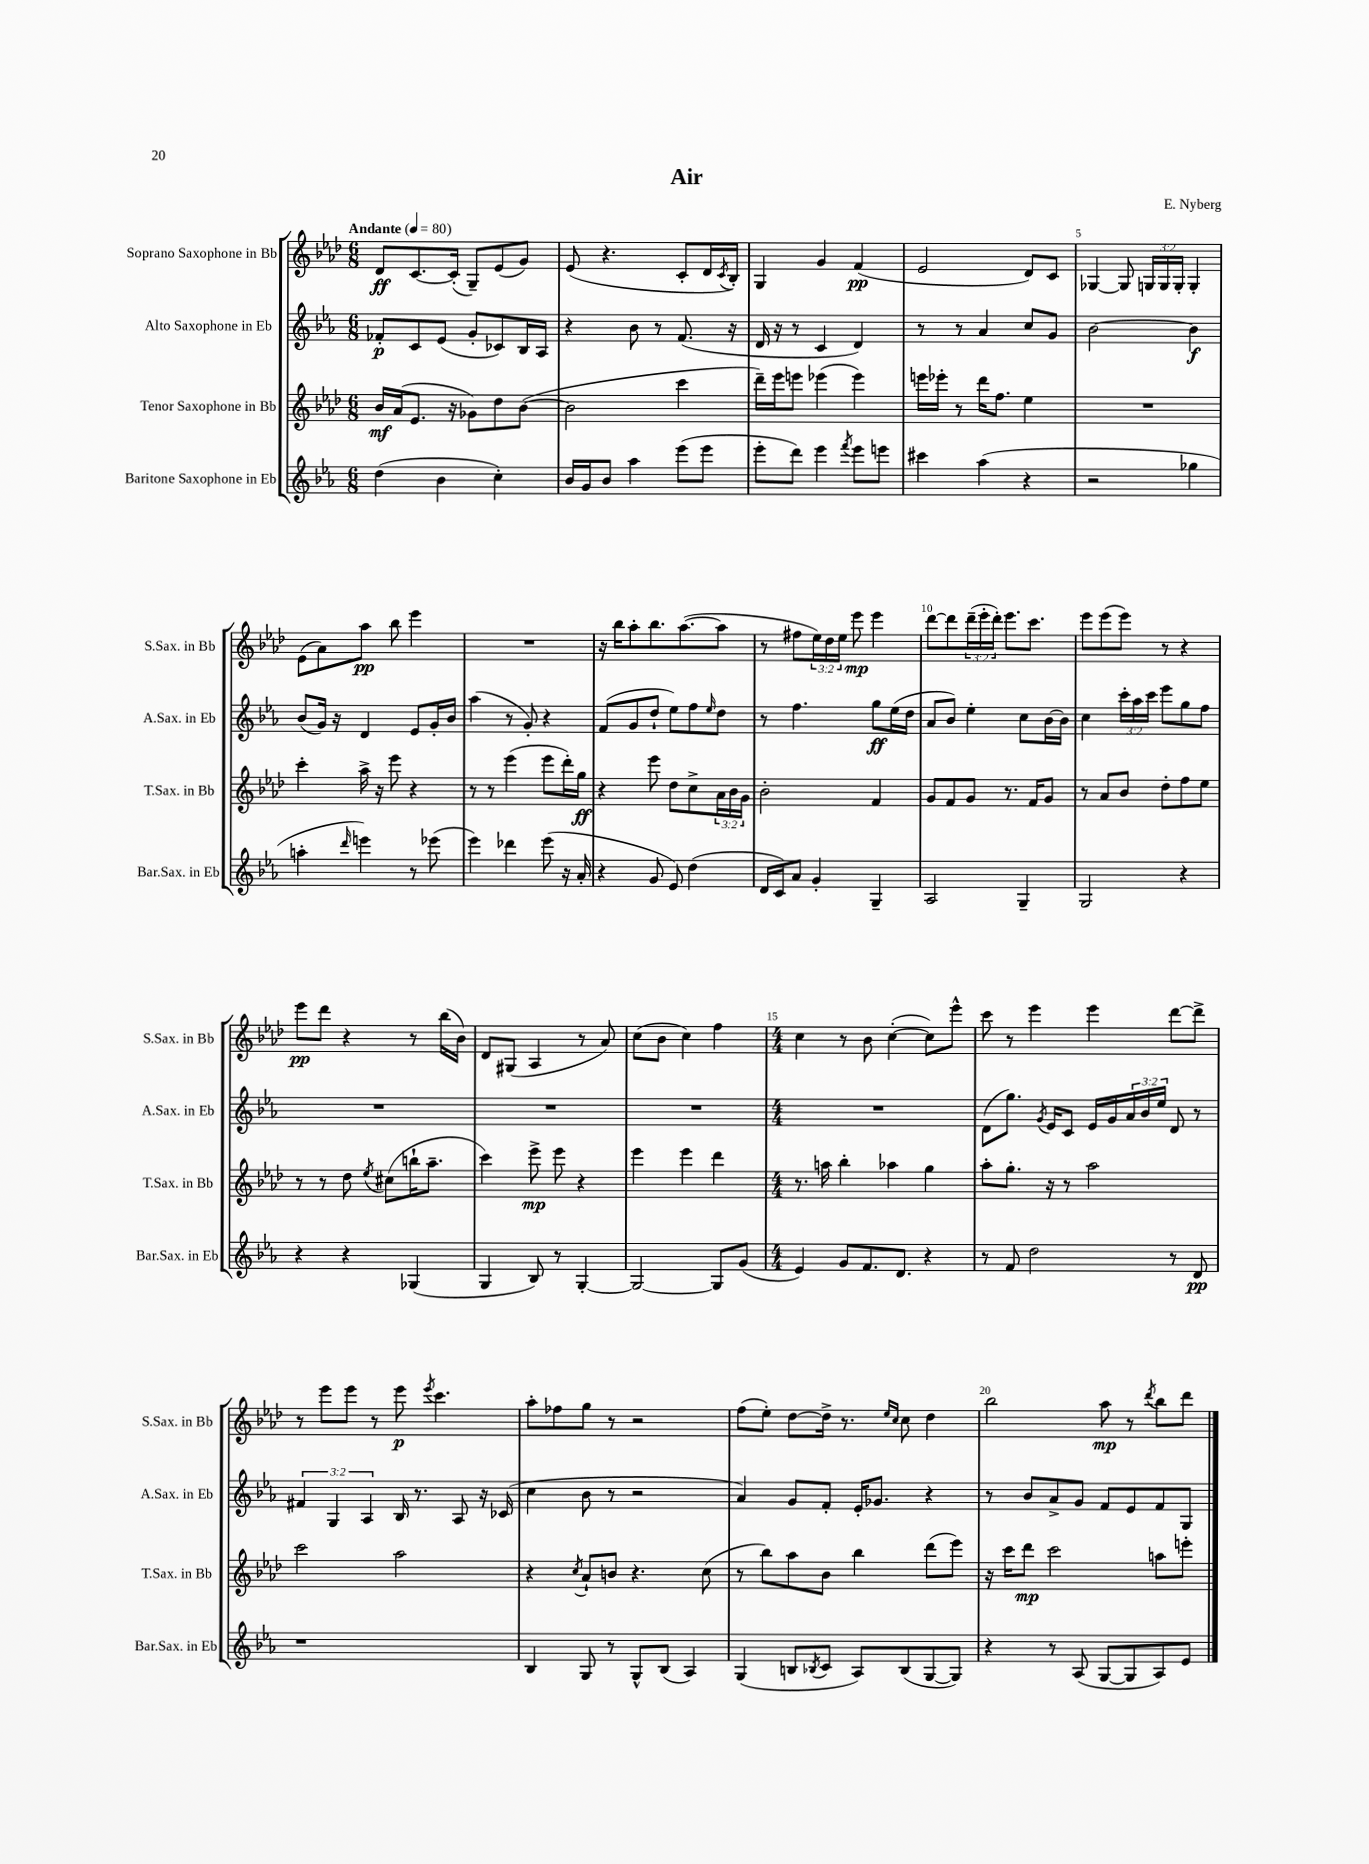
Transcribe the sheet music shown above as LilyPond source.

\header { title = "Air" composer = "E. Nyberg" }
<<
\new StaffGroup <<
\new Staff = "s0" \with { instrumentName = "Soprano Saxophone in Bb" shortInstrumentName = "S.Sax. in Bb" } {
    \clef treble \key aes \major \numericTimeSignature \time 6/8 \override Staff.TupletNumber.text = #tuplet-number::calc-fraction-text \tempo "Andante" 4 = 80
    des'8\ff c'8.~ c'16-.( g8--) ees'8( g'8) |
    ees'8( r4. c'8-. des'16 \acciaccatura { c'8 } bes16-.) |
    g4 g'4 f'4\pp( |
    ees'2 des'8) c'8 |
    ges4~ ges8 \tuplet 3/2 { g16 g16 g16-. } g4-. |
    ees'8( aes'8) aes''8\pp bes''8 ees'''4 |
    R2. |
    r16 bes''16 aes''8-. bes''8. aes''8.~( aes''8 |
    r8 fis''8 \tuplet 3/2 { ees''16) des''16 ees''16 } ees'''8\mp ees'''4 |
    des'''8~ des'''8 \tuplet 3/2 { des'''16--( ees'''16-. des'''16-.) } ees'''8. c'''8. |
    ees'''8 ees'''8( ees'''8) r8 r4 |
    ees'''8\pp des'''8 r4 r8 bes''16( bes'16) |
    des'8 gis8( aes4 r8 aes'8) |
    c''8( bes'8 c''4) f''4 |
    \numericTimeSignature \time 4/4 c''4 r8 bes'8 c''4~-.( c''8) ees'''8-^ |
    c'''8 r8 ees'''4 ees'''4 des'''8~ des'''8-> |
    r8 ees'''8 ees'''8 r8 ees'''8\p \acciaccatura { ees'''8 } c'''4. |
    aes''8-. fes''8 g''8 r8 r2 |
    f''8( ees''8-.) des''8~ des''16-> r8. \grace { ees''16 c''16 } c''8 des''4 |
    bes''2 aes''8\mp r8 \acciaccatura { des'''8 } bes''8 des'''8 \bar "|." |
}
\new Staff = "s1" \with { instrumentName = "Alto Saxophone in Eb" shortInstrumentName = "A.Sax. in Eb" } {
    \clef treble \key ees \major \numericTimeSignature \time 6/8 \override Staff.TupletNumber.text = #tuplet-number::calc-fraction-text
    fes'8-.\p c'8 ees'8( g'8-. ces'8) bes16 aes16 |
    r4 bes'8 r8 f'8.( r16 |
    d'16 r16 r8 c'4 d'4) |
    r8 r8 aes'4 c''8 g'8 |
    bes'2~ bes'4\f |
    bes'8( g'16) r16 d'4 ees'8 g'16-. bes'16 |
    aes''4( r8 g'8-.) r4 |
    f'8( g'8 d''8-! ees''8) f''8 \grace { ees''16 } d''8 |
    r8 f''4. g''8\ff ees''16( d''16 |
    aes'8 bes'8) ees''4-. c''8 bes'16~ bes'16 |
    c''4 \tuplet 3/2 { c'''16-. aes''16 c'''16 } ees'''8 g''8 f''8 |
    R2. |
    R2. |
    R2. |
    \numericTimeSignature \time 4/4 R1 |
    d'8( g''8.) \acciaccatura { g'8 } ees'16 c'8 ees'16 g'16 \tuplet 3/2 { aes'16 bes'16 ees''16 } d'8 r8 |
    \tuplet 3/2 { fis'4 g4 aes4 } bes16 r8. aes8 r16 ces'16( |
    c''4 bes'8 r8 r2 |
    aes'4) g'8 f'8-. ees'16-. ges'8. r4 |
    r8 bes'8 aes'8-> g'8 f'8 ees'8 f'8 g8 \bar "|." |
}
\new Staff = "s2" \with { instrumentName = "Tenor Saxophone in Bb" shortInstrumentName = "T.Sax. in Bb" } {
    \clef treble \key aes \major \numericTimeSignature \time 6/8 \override Staff.TupletNumber.text = #tuplet-number::calc-fraction-text
    bes'16\mf aes'16( ees'8. r16 ges'8) des''8 bes'8~( |
    bes'2 c'''4 |
    des'''16--) ees'''16 e'''8 ees'''4( ees'''4) |
    e'''16 ees'''16-. r8 des'''16 f''8. ees''4 |
    R2. |
    c'''4-. aes''16-> r16 ees'''8 r4 |
    r8 r8 ees'''4( ees'''8 des'''16-.) g''16\ff |
    r4 ees'''8 des''8 c''8-> \tuplet 3/2 { aes'16 bes'16 g'16 } |
    bes'2-. f'4 |
    g'8 f'8 g'8 r8. f'16 g'8 |
    r8 aes'8 bes'8 des''8-. f''8 ees''8 |
    r8 r8 des''8 \acciaccatura { ees''8 } cis''8( b''16-! aes''8.-- |
    c'''4) ees'''8->\mp ees'''8 r4 |
    ees'''4 ees'''4 des'''4 |
    \numericTimeSignature \time 4/4 r8. a''16 bes''4-. aes''4 g''4 |
    aes''8-. g''8.-. r16 r8 aes''2 |
    c'''2 aes''2 |
    r4 \acciaccatura { c''8 } aes'8-! b'8 r4. c''8( |
    r8 bes''8) aes''8 bes'8 bes''4 des'''8( ees'''8) |
    r16 c'''16 des'''8\mp c'''2 a''8 e'''8-. \bar "|." |
}
\new Staff = "s3" \with { instrumentName = "Baritone Saxophone in Eb" shortInstrumentName = "Bar.Sax. in Eb" } {
    \clef treble \key ees \major \numericTimeSignature \time 6/8
    d''4( bes'4 c''4-.) |
    bes'16 g'16 bes'8 aes''4 ees'''8( ees'''8 |
    ees'''8-. d'''8) ees'''4 \acciaccatura { f'''8 } ees'''8 e'''8 |
    cis'''4 aes''4( r4 |
    r2 ges''4 |
    a''4-. \grace { d'''16 } e'''4) r8 ees'''8( |
    ees'''4) des'''4 ees'''8( r16 aes'16-. |
    r4 g'8 ees'8) d''4( |
    d'16 c'16) aes'8 g'4-. g4-- |
    aes2 g4-- |
    g2 r4 |
    r4 r4 ges4( |
    g4 bes8) r8 g4~-. |
    g2~ g8 g'8( |
    \numericTimeSignature \time 4/4 ees'4) g'8 f'8. d'8. r4 |
    r8 f'8 d''2 r8 d'8\pp |
    r1 |
    bes4 g8 r8 g8-^ bes8( aes4) |
    g4( b8 \acciaccatura { bes8 } c'8 aes8) bes8( g8~ g8) |
    r4 r8 aes8( g8~ g8 aes8) ees'8 \bar "|." |
}
>>
>>
\layout { \context { \Score \override BarNumber.break-visibility = ##(#f #t #t) barNumberVisibility = #(every-nth-bar-number-visible 5) } }
